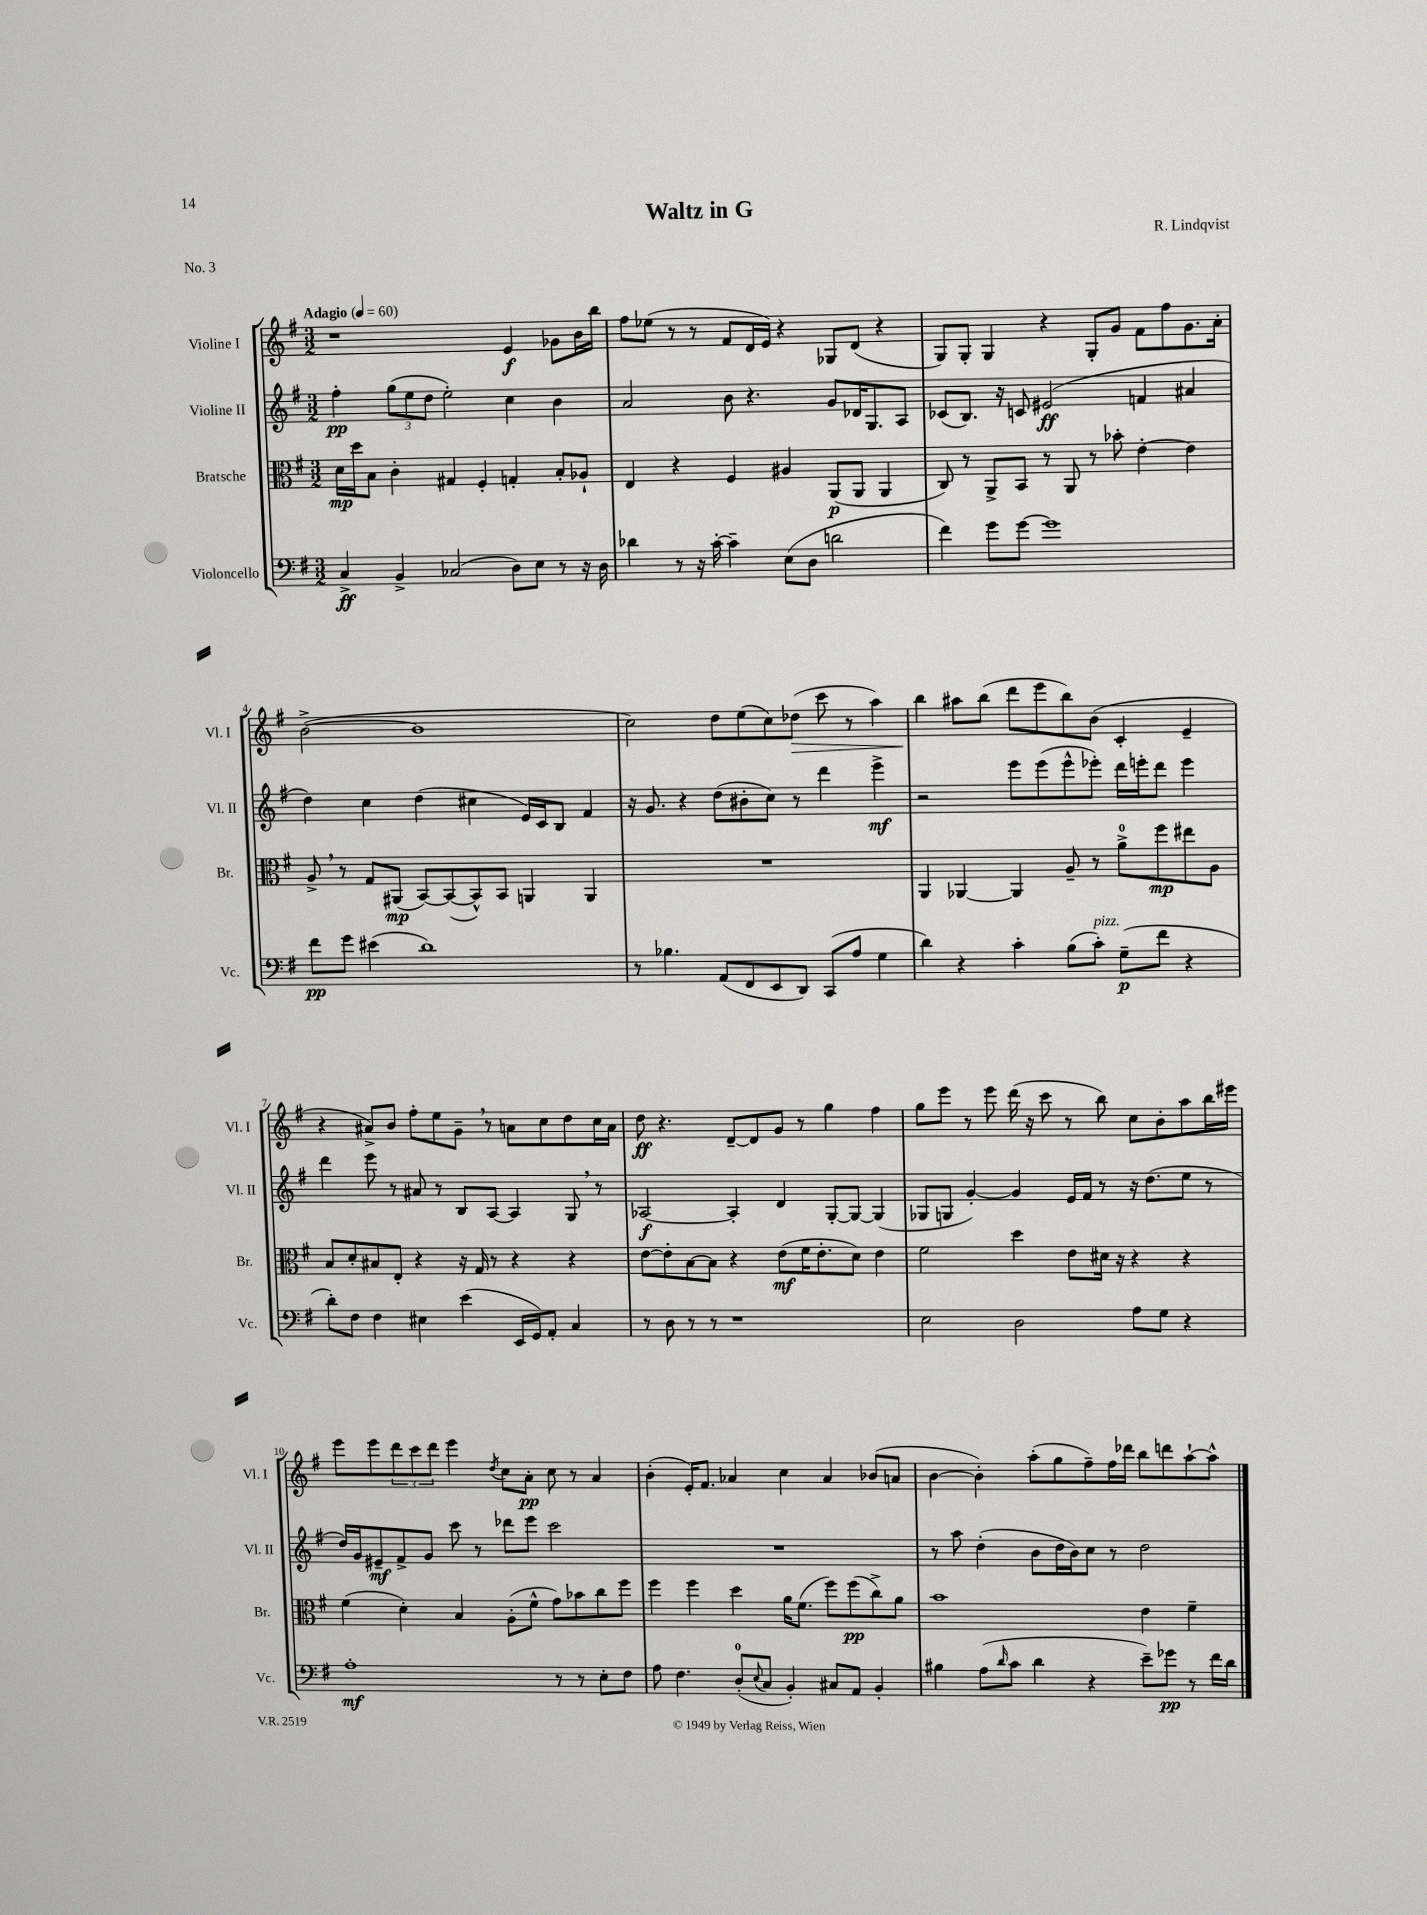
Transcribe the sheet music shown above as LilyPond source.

\header { title = "Waltz in G" composer = "R. Lindqvist" piece = "No. 3" }
<<
\new StaffGroup <<
\new Staff = "s0" \with { instrumentName = "Violine I" shortInstrumentName = "Vl. I" } {
    \clef treble \key g \major \numericTimeSignature \time 3/2 \tempo "Adagio" 4 = 60
    r1 e'4\f ges'8 b'16 b''16 |
    fis''8 ees''8( r8 r8 fis'8 d'16 e'16) r4 ges8 d'8( r4 |
    g8) g8-. g4 r4 g8-. g'8 fis'8 fis''8 g'8. a'16-. |
    b'2~->( b'1 |
    c''2) d''8 e''8( c''8) des''8\>( c'''8 r8 a''4) |
    b''4\! ais''8 b''8( d'''8 e'''8 b''8) b'8( c'4-. e'4-- |
    r4 ais'8->) b'8 fis''8-. e''8 g'8-- \breathe r8 a'8 c''8 d''8 c''16 a'16 |
    d''8\ff r4. d'8~-- d'8 g'8 r8 g''4 fis''4 |
    g''8 e'''8 r8 e'''8 d'''16( r16 c'''8 r8 b''8) c''8 b'8-. a''8 b''16 eis'''16 |
    e'''8 e'''8 \tuplet 3/2 { d'''8 c'''8 d'''8 } e'''4 \acciaccatura { d''8 } c''8 a'8-.\pp c''8 r8 a'4 |
    b'4-.( e'16-.) fis'8. aes'4 c''4 aes'4 bes'8( a'8 |
    b'4~ b'4-.) a''8-.( g''8 fis''8--) fis''16 des'''16 b''8 d'''8 a''8~-! a''8-^ \bar "|." |
}
\new Staff = "s1" \with { instrumentName = "Violine II" shortInstrumentName = "Vl. II" } {
    \clef treble \key g \major \numericTimeSignature \time 3/2
    fis''4-.\pp \tuplet 3/2 { g''8( e''8 d''8 } e''2-.) c''4 b'4 |
    a'2 b'8 r4. g'8 des'16 g8. a8 |
    ces'8( b8.) r16 c'8 eis'2\ff( f'4 ais'4 |
    d''4) c''4 d''4( cis''4 e'16) c'16 b8 fis'4 |
    r16 g'8. r4 d''8( bis'8-. c''8) r8 d'''4 e'''4->\mf |
    r2 e'''8 e'''8( e'''8-^ ees'''8-.) d'''16 e'''16-. d'''8 e'''4 |
    d'''4 e'''8 r8 ais'8 r8 b8 a8~ a4 g8 \breathe r8 |
    aes2~\f aes4-. d'4 g8~-. g8~ g4( |
    ges8 g8 g'4~-.) g'4 e'16 fis'16 r8 r16 d''8.( e''8 r8 |
    d''16) g'16 eis'8--\mf fis'8-> g'8 c'''8 r8 des'''8 e'''8 c'''2 |
    R1. |
    r8 a''8 d''4-.( b'8 d''16 b'16) c''8 r8 d''2 \bar "|." |
}
\new Staff = "s2" \with { instrumentName = "Bratsche" shortInstrumentName = "Br." } {
    \clef alto \key g \major \numericTimeSignature \time 3/2
    d'16\mp d''16 b8 c'4-. gis4 fis4-. g4-. b8-. aes8-! |
    e4 r4 fis4 ais4 a,8\p( a,8 a,4 |
    c8) r8 a,8-> b,8 r8 a,8 r8 bes'8-. e'4~-. e'4 |
    a8-> \breathe r8 g8 ais,8\mp( b,8~) b,8~( b,8-^) b,8 a,4 a,4 |
    R1. |
    a,4 aes,4~ aes,4 a8-- r8 a'8-0-> fis''8\mp eis''8 a8 |
    b8 d'8-. bis8 e8-. r4 r16 g16 r8 r4 r4 |
    e'8~ e'8-. b8~ b8 r4 e'8\mf( fis'16 e'8.-. d'8) e'4 |
    fis'2 d''4 e'8 dis'16 r16 r4 r4 |
    fis'4( d'4-.) b4 a8-.( fis'8-^ g'8) bes'8 c''8 fis''8 |
    fis''4 fis''4 d''4 a'16 fis'8.( fis''8) fis''8\pp( c''8->) a'8 |
    b'1 e'4 fis'4-- \bar "|." |
}
\new Staff = "s3" \with { instrumentName = "Violoncello" shortInstrumentName = "Vc." } {
    \clef bass \key g \major \numericTimeSignature \time 3/2
    c4->\ff b,4-> ces2( d8) e8 r8 r16 d16 |
    des'4 r8 r16 c'16~-. c'4-- e8( d8 d'2 |
    fis'4) g'8 g'8~ g'1 |
    fis'8\pp g'8 eis'4( d'1) |
    r8 bes4. a,8( fis,8 e,8 d,8) c,8( a8 g4 |
    d'4) r4 c'4-. b8( c'8-.^\markup { \italic "pizz." }) g8--\p( fis'8 r4 |
    d'8-.) fis8 fis4 eis4 e'4( e,16 g,16) a,8-. c4 |
    r8 d8 r8 r8 r1 |
    e2 d2 a8 g8 r4 |
    a1-.\mf r8 r8 e8-. fis8 |
    a8 fis4. d8-0-.( \appoggiatura { e8 } c8 b,4-.) cis8 a,8 b,4-. |
    bis4 a8( \grace { d'16 } c'8 d'4 r4 e'8--) ges'8\pp r8 fis'16 d'16 \bar "|." |
}
>>
>>
